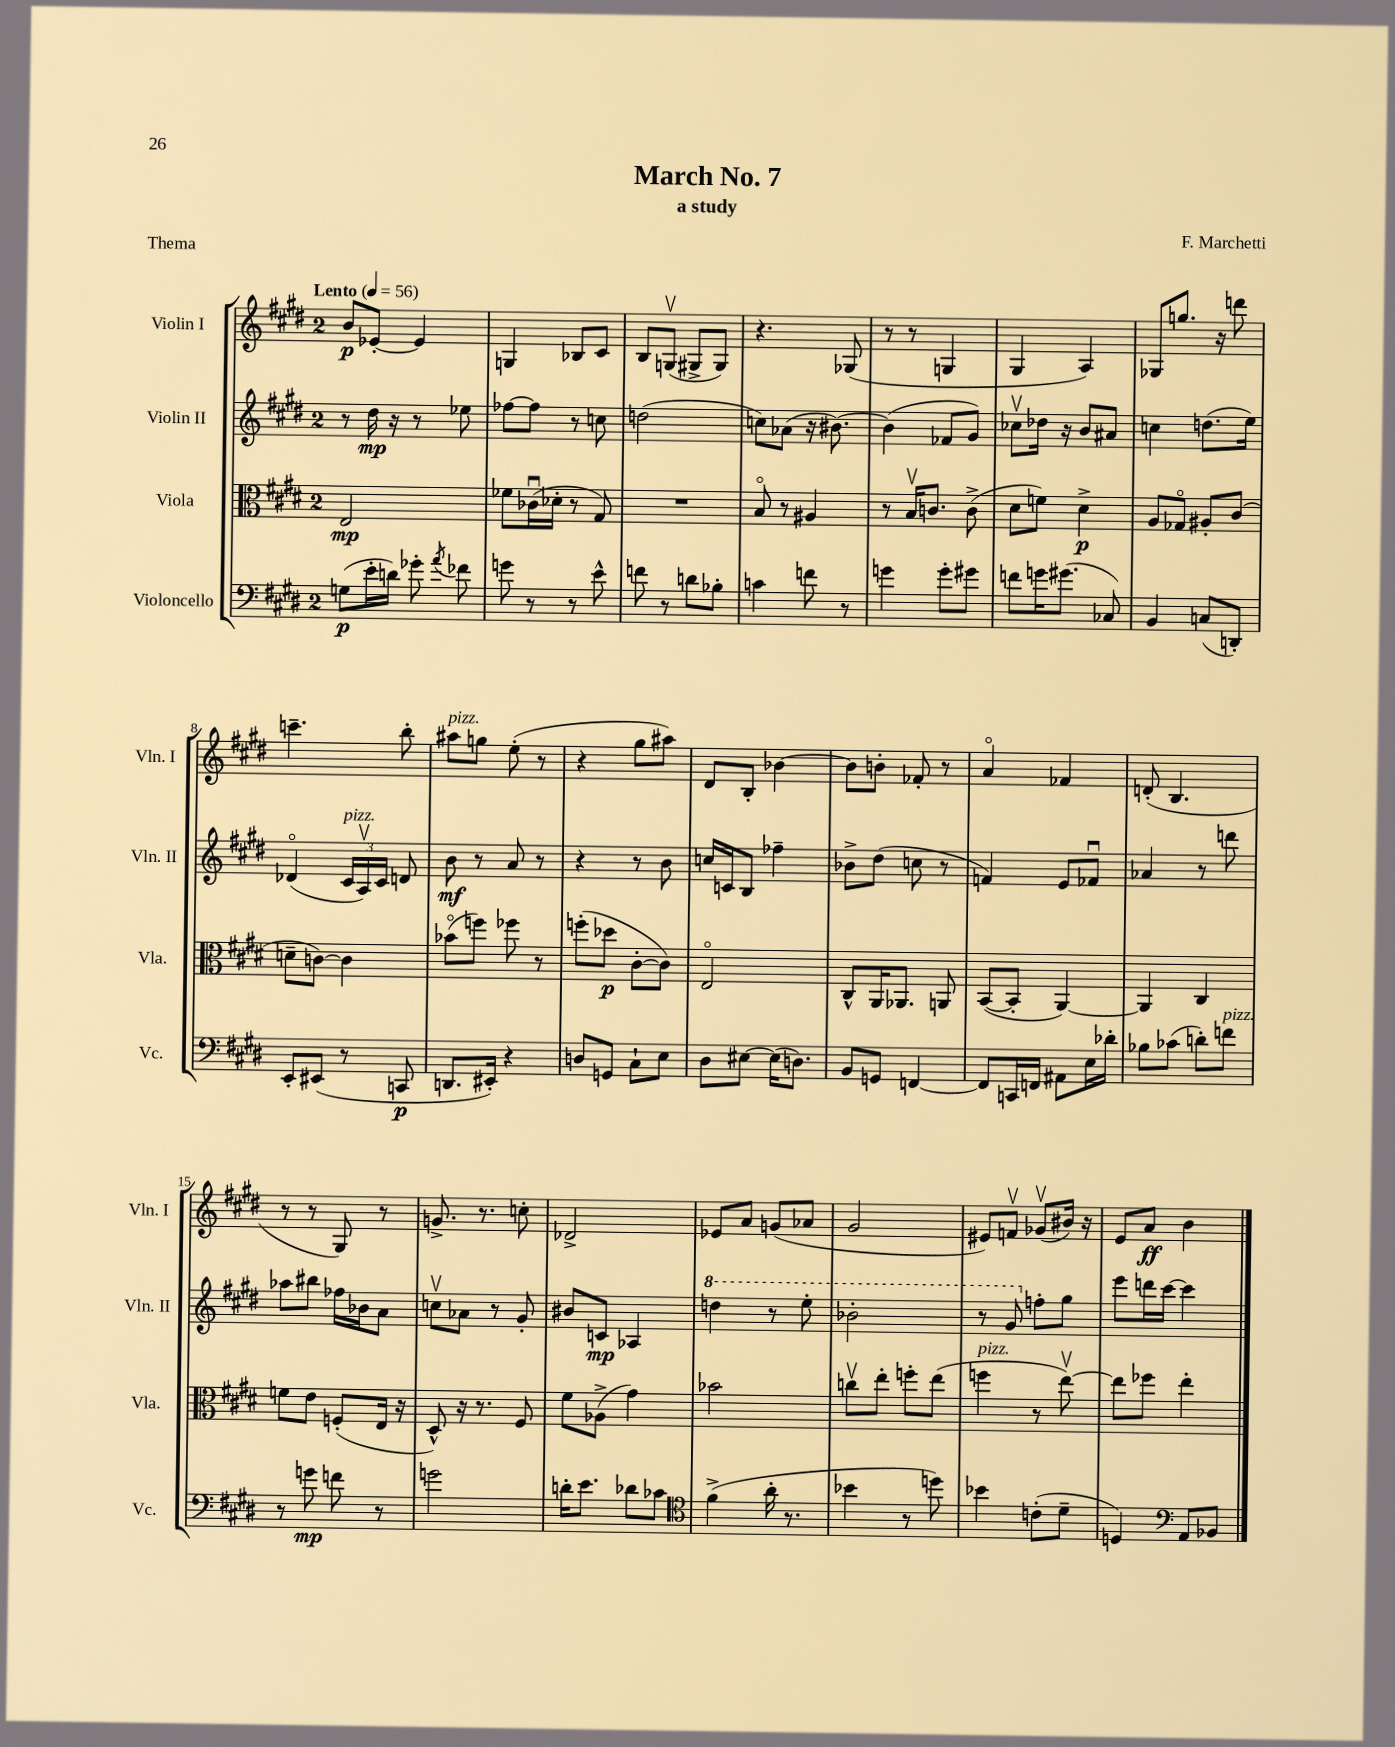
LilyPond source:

\header { title = "March No. 7" composer = "F. Marchetti" subtitle = "a study" piece = "Thema" }
<<
\new StaffGroup <<
\new Staff = "s0" \with { instrumentName = "Violin I" shortInstrumentName = "Vln. I" } {
    \clef treble \key e \major \once \override Staff.TimeSignature.style = #'single-digit \time 2/4 \tempo "Lento" 4 = 56
    \autoBeamOff b'8[\p ees'8]~-. ees'4 |
    g4 bes8[ cis'8] |
    b8[ g8]\upbow( gis8[-> gis8]) |
    r4. ges8( |
    r8 r8 g4 |
    gis4 a4) |
    ges8[ g''8.] r16 d'''8 |
    c'''4.-- b''8-. |
    ais''8[^\markup { \italic "pizz." } g''8] e''8-.( r8 |
    r4 gis''8[ ais''8]) |
    dis'8[ b8]-. bes'4~ |
    bes'8[ b'8]-. fes'8-. r8 |
    a'4\flageolet fes'4 |
    d'8-.( b4. |
    r8 r8 gis8) r8 |
    g'8.-> r8. c''8-. |
    des'2-> |
    ees'8[ a'8] g'8[( aes'8] |
    gis'2 |
    eis'8[) f'8]\upbow ges'8[\upbow( bis'16]) r16 |
    e'8[ a'8]\ff b'4 \bar "|." |
}
\new Staff = "s1" \with { instrumentName = "Violin II" shortInstrumentName = "Vln. II" } {
    \clef treble \key e \major \once \override Staff.TimeSignature.style = #'single-digit \time 2/4
    \autoBeamOff r8 dis''16\mp r16 r8 ees''8 |
    fes''8[~ fes''8] r8 c''8 |
    d''2( |
    c''8[) aes'8]( r16 bis'8.~) |
    bis'4( fes'8[ gis'8]) |
    ces''8[\upbow des''16] r16 b'8[ ais'8] |
    c''4 d''8.[( e''16]) |
    des'4\flageolet( \tuplet 3/2 { cis'16[^\markup { \italic "pizz." } a16\upbow) cis'16] } d'8 |
    b'8\mf r8 a'8 r8 |
    r4 r8 b'8 |
    c''16[ c'16 b8] fes''4-- |
    bes'8[-> dis''8]( c''8 r8 |
    f'4) e'8[ fes'8]\downbow |
    aes'4 r8 d'''8 |
    aes''8[ bis''8] fes''16[ bes'16 a'8] |
    c''8[\upbow aes'8] r8 gis'8-. |
    bis'8[ c'8]\mp aes4 |
    \ottava #1 d'''4 r8 e'''8-. |
    bes''2-. |
    r8 gis''8 \ottava #0 f''8[-. gis''8] |
    e'''8[ d'''16 cis'''16]~ cis'''4 \bar "|." |
}
\new Staff = "s2" \with { instrumentName = "Viola" shortInstrumentName = "Vla." } {
    \clef alto \key e \major \once \override Staff.TimeSignature.style = #'single-digit \time 2/4
    \autoBeamOff e2\mp |
    fes'8[ ces'16\downbow( des'16]-. r8 gis8) |
    R2 |
    b8\flageolet r8 ais4 |
    r8 b16[\upbow c'8.] c'8->( |
    dis'8[ f'8]) dis'4->\p |
    a8[ ges8]\flageolet ais8[-. cis'8]( |
    d'8[-- c'8]~) c'4 |
    bes'8[\flageolet( f''8]) fes''8 r8 |
    f''8[-.( des''8]\p cis'8[~-. cis'8]) |
    e2\flageolet |
    cis8[-^ a,16 aes,8.] a,8 |
    b,8[~( b,8]-. a,4~) |
    a,4 cis4 |
    f'8[ e'8] f8[-.( e16] r16 |
    dis8-^) r16 r8. fis8 |
    fis'8[ aes8]->( gis'4) |
    bes'2 |
    c''8[\upbow e''8]-. f''8[-. e''8]( |
    f''4^\markup { \italic "pizz." } r8 e''8~\upbow) |
    e''8[ fes''8] e''4-. \bar "|." |
}
\new Staff = "s3" \with { instrumentName = "Violoncello" shortInstrumentName = "Vc." } {
    \clef bass \key e \major \once \override Staff.TimeSignature.style = #'single-digit \time 2/4
    \autoBeamOff g8[\p( e'16-. d'16]) ges'8-. \acciaccatura { a'8 } fes'8 |
    g'8 r8 r8 e'8-^ |
    f'8 r8 d'8[ bes8]-. |
    c'4 f'8 r8 |
    g'4 g'8[-. gis'8] |
    f'8[ g'16 gis'8.]( ces8) |
    b,4 c8[( d,8]-.) |
    e,8[-. eis,8]( r8 c,8\p |
    d,8.[ eis,16]-.) r4 |
    d8[ g,8] cis8[-! e8] |
    dis8[ eis8]~ eis16[( d8.]) |
    b,8[ g,8] f,4~ |
    f,8[ c,16 f,16] ais,8[ e16 des'16]-. |
    bes8[ ces'8]( d'8[-.) f'8]^\markup { \italic "pizz." } |
    r8 g'8\mp f'8 r8 |
    g'2 |
    d'16[-. e'8.] des'8[ ces'8] |
    \clef tenor fis'4->( a'16-. r8. |
    bes'4 r8 d''8) |
    bes'4 c'8[-.( dis'8]-- |
    d4) \clef bass a,8[ bes,8] \bar "|." |
}
>>
>>
